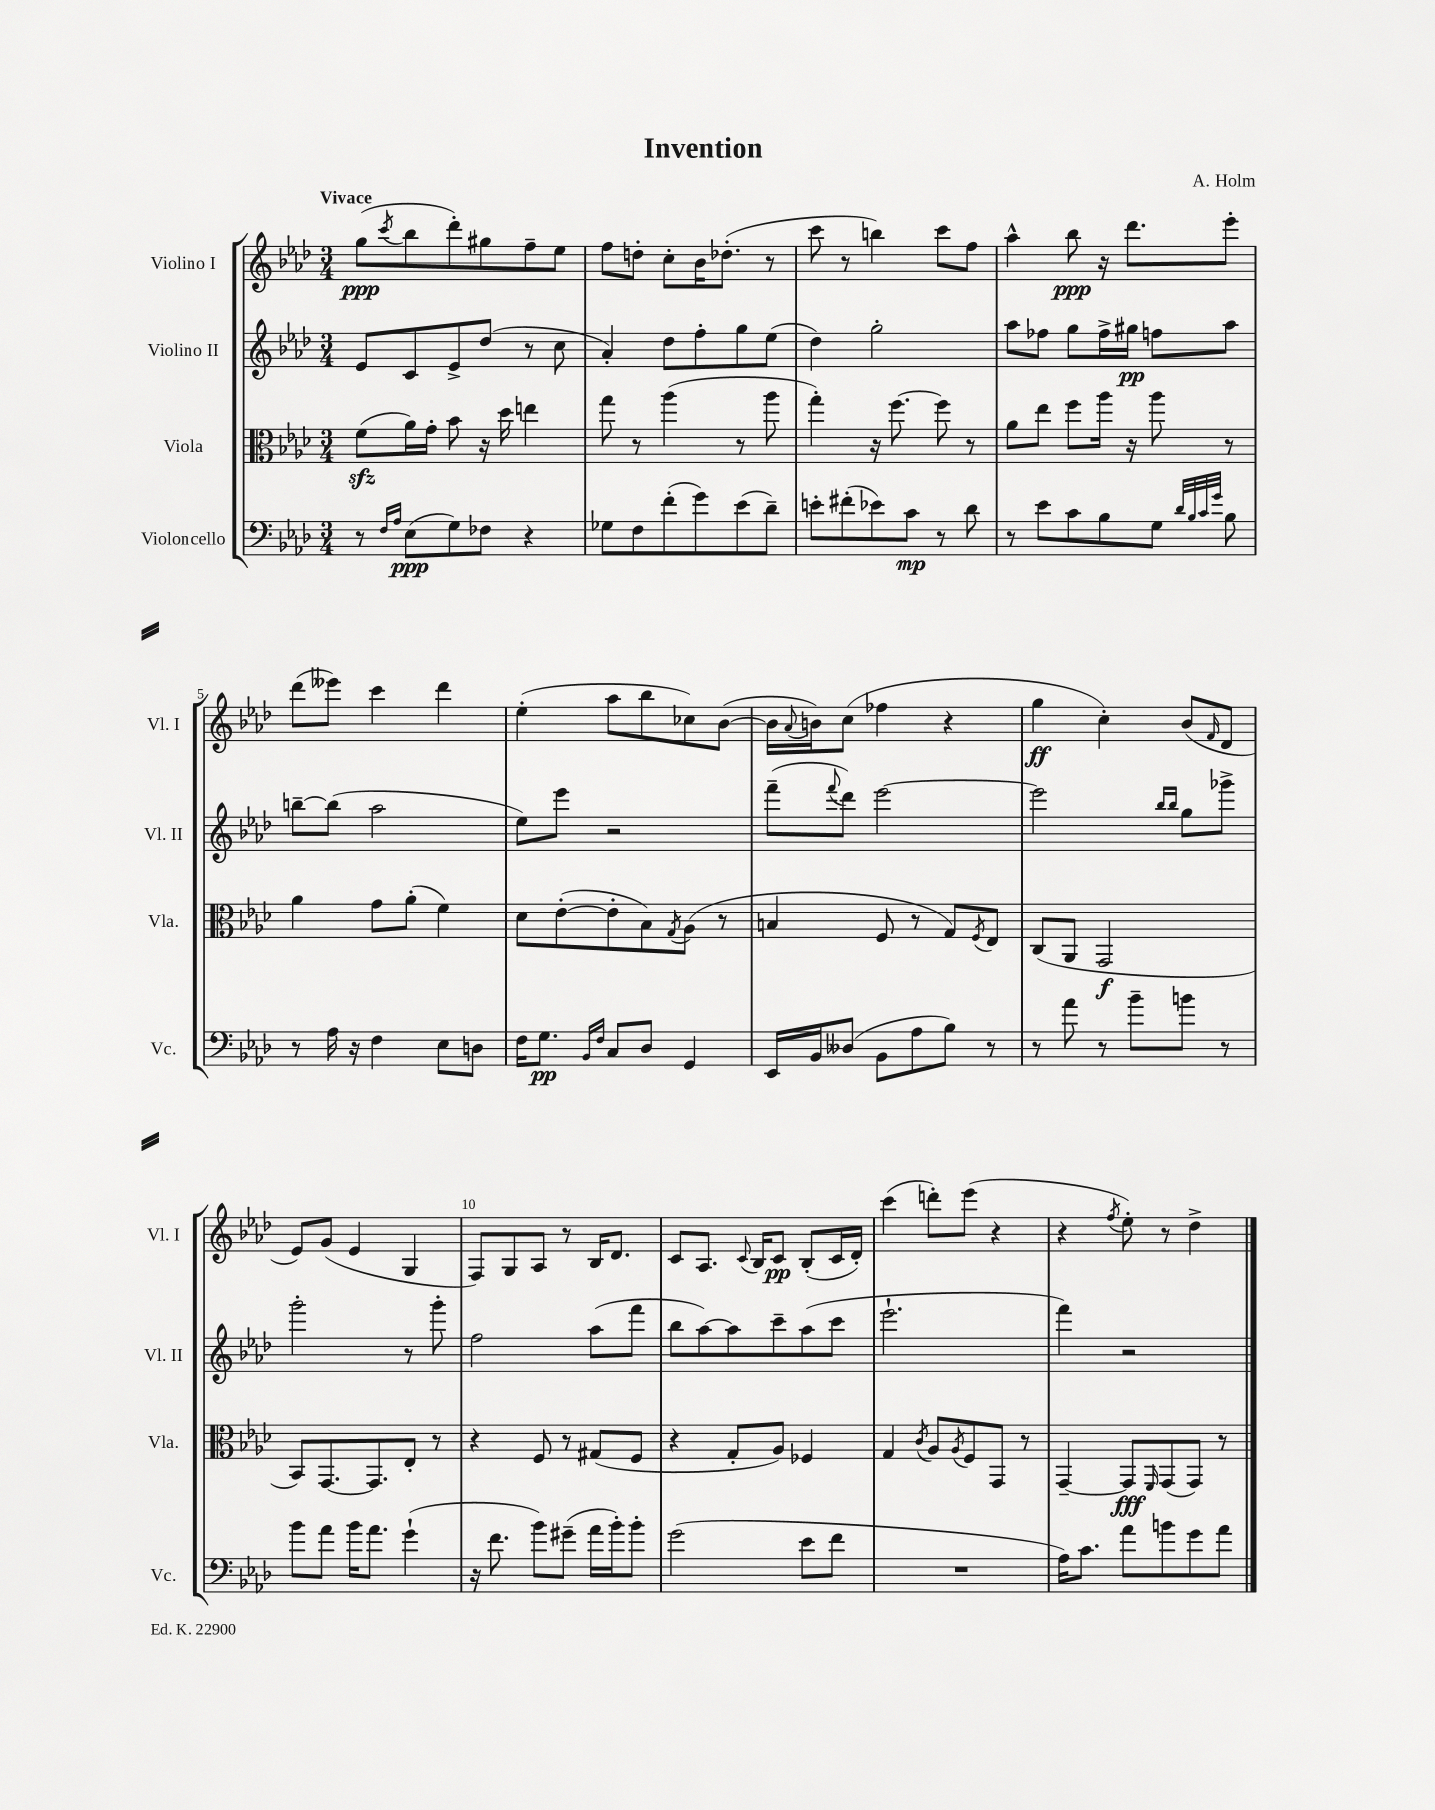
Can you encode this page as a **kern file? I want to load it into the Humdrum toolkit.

**kern	**dynam	**kern	**dynam	**kern	**dynam	**kern	**dynam
*part4	*part4	*part3	*part3	*part2	*part2	*part1	*part1
*staff4	*staff4	*staff3	*staff3	*staff2	*staff2	*staff1	*staff1
*I"Violoncello	*	*I"Viola	*	*I"Violino II	*	*I"Violino I	*
*I'Vc.	*	*I'Vla.	*	*I'Vl. II	*	*I'Vl. I	*
*clefF4	*	*clefC3	*	*clefG2	*	*clefG2	*
*k[b-e-a-d-]	*	*k[b-e-a-d-]	*	*k[b-e-a-d-]	*	*k[b-e-a-d-]	*
*M3/4	*	*M3/4	*	*M3/4	*	*M3/4	*
=1	=1	=1	=1	=1	=1	=1	=1
!	!	!	!	!	!	!LO:TX:a:B:t=Vivace	!
8r	.	(8fzz\L	.	8e-/L	.	(8gg\L	ppp
16qqF/LL	.	.	.	.	.	.	.
16qqA-/JJ	.	.	.	.	.	8qccc/	.
(8E-\L	ppp	16a-\L)	.	8c/	.	8bb-\	.
.	.	16g'\JJ	.	.	.	.	.
8G\)	.	8b-\	.	8e-^/	.	8ddd-'\)	.
8F-X\J	.	16r	.	(8dd-/J	.	8gg#X\	.
.	.	16dd-\	.	.	.	.	.
4r	.	4een\	.	8r	.	8ff~\	.
.	.	.	.	8cc\	.	8ee-\J	.
=2	=2	=2	=2	=2	=2	=2	=2
8G-X\L	.	8gg\	.	4a-'/)	.	8ff\L	.
8F\	.	8r	.	.	.	8ddn'\J	.
(8f'\	.	(4aa-\	.	8dd-\L	.	8cc'\L	.
8g\)	.	.	.	8ff'\	.	16b-\K	.
.	.	.	.	.	.	(8.dd-X'\J	.
(8e-\	.	8r	.	8gg\	.	.	.
8d-~\J)	.	8aa-\	.	(8ee-\J	.	8r	.
=3	=3	=3	=3	=3	=3	=3	=3
8en'\L	.	4gg'\)	.	4dd-\)	.	8ccc\	.
(8f#X'\	.	.	.	.	.	8r	.
8e-X\)	.	16r	.	2gg'\	.	4bbn\)	.
.	.	[8.ff\	.	.	.	.	.
8c\J	mp	.	.	.	.	.	.
8r	.	8ff\]	.	.	.	8ccc\L	.
8d-\	.	8r	.	.	.	8ff\J	.
=4	=4	=4	=4	=4	=4	=4	=4
8r	.	8a-\L	.	8aa-\L	.	4aa-^^\	.
8e-\L	.	8ee-\J	.	8ff-X\J	.	.	.
8c\	.	8ff\L	.	8gg\L	.	8bb-\	ppp
8B-\	.	16aa-\Jk	.	16ff-^\L	.	16r	.
.	.	16r	.	16gg#X\JJ	pp	8.ddd-\L	.
8G\J	.	8aa-\	.	8ffn\L	.	.	.
32qqd-/LLL	.	.	.	.	.	.	.
32qqB-/	.	.	.	.	.	.	.
32qqc/	.	.	.	.	.	.	.
32qqg/JJJ	.	.	.	.	.	.	.
8B-\	.	8r	.	8aa-\J	.	8eee-'\J	.
!!LO:LB:g=z
=5	=5	=5	=5	=5	=5	=5	=5
8r	.	4a-\	.	[8bbn~\L	.	(8ddd-\L	.
16A-\	.	.	.	(8bb\J]	.	8eee--X\J)	.
16r	.	.	.	.	.	.	.
4F\	.	8g\L	.	2aa-\	.	4ccc\	.
.	.	(8a-'\J	.	.	.	.	.
8E-\L	.	4f\)	.	.	.	4ddd-\	.
8Dn\J	.	.	.	.	.	.	.
=6	=6	=6	=6	=6	=6	=6	=6
16F\KL	.	8d-\L	.	8ee-\L)	.	(4ee-'\	.
8.G\J	pp	.	.	.	.	.	.
.	.	([8e-'\	.	8eee-\J	.	.	.
16qqBB-/LL	.	.	.	.	.	.	.
16qqF/JJ	.	.	.	.	.	.	.
8C/L	.	8e-'\]	.	2r	.	8aa-\L	.
8D-/J	.	8B-\)	.	.	.	8bb-\	.
.	.	8qG/	.	.	.	.	.
4GG/	.	(8A-\J	.	.	.	8cc-X\)	.
.	.	8r	.	.	.	([8b-\J	.
=7	=7	=7	=7	=7	=7	=7	=7
16EE-/LL	.	4Bn/	.	(8fff~\L	.	16b-\LL]	.
.	.	.	.	.	.	8qqa-/	.
16BB-/J	.	.	.	.	.	16bn\J)	.
.	.	.	.	8qqfff/	.	.	.
(8D--X/J	.	.	.	8ddd-\J)	.	(8cc\J	.
8BB-\L	.	8F/	.	[2eee-\	.	4ff-X\	.
8A-\	.	8r	.	.	.	.	.
8B-\J)	.	8G/L)	.	.	.	4r	.
.	.	8qF/	.	.	.	.	.
8r	.	8E-/J	.	.	.	.	.
=8	=8	=8	=8	=8	=8	=8	=8
8r	.	(8C/L	.	2eee-\]	.	4gg\	ff
8a-\	.	8AA-/J	.	.	.	.	.
8r	.	2GG/	f	.	.	4cc'\)	.
8b-~\L	.	.	.	.	.	.	.
.	.	.	.	16qqbb-/LL	.	.	.
.	.	.	.	16qqbb-/JJ	.	.	.
8bn\J	.	.	.	8gg\L	.	(8b-/L	.
.	.	.	.	.	.	16qqf/	.
8r	.	.	.	8ggg-X^\J	.	8d-/J	.
!!LO:LB:g=z
=9	=9	=9	=9	=9	=9	=9	=9
8b-\L	.	8BB-/L)	.	2ggg'\	.	8e-/L)	.
8a-\J	.	[8.GG/	.	.	.	(8g/J	.
16b-\KL	.	.	.	.	.	4e-/	.
8.a-\J	.	8.GG/]	.	.	.	.	.
(4g`\	.	8E-'/J	.	8r	.	4G/	.
.	.	8r	.	8ggg'\	.	.	.
=10	=10	=10	=10	=10	=10	=10	=10
16r	.	4r	.	2ff\	.	8F/L)	.
8.f\	.	.	.	.	.	.	.
.	.	.	.	.	.	8G/	.
8b-\L)	.	8F/	.	.	.	8A-/J	.
(8g#X~\J	.	8r	.	.	.	8r	.
16a-\LL	.	(8G#X/L	.	(8aa-\L	.	16B-/KL	.
16b-'\J)	.	.	.	.	.	8.d-/J	.
8b-'\J	.	8F/J	.	8fff\J	.	.	.
=11	=11	=11	=11	=11	=11	=11	=11
(2g\	.	4r	.	8bb-\L	.	8c/L	.
.	.	.	.	[8aa-\)	.	8.A-/J	.
.	.	8G'/L	.	8aa-\]	.	.	.
.	.	.	.	.	.	8qqc/	.
.	.	.	.	.	.	16B-/KL	.
.	.	8A-/J)	.	8ccc~\	.	8c/J	pp
8e-\L	.	4F-X/	.	(8aa-\	.	(8B-'/L	.
8f\J	.	.	.	8ccc\J	.	16c/L	.
.	.	.	.	.	.	16d-'/JJ)	.
=12	=12	=12	=12	=12	=12	=12	=12
2.r	.	4G/	.	2.eee-`\	.	(4ccc\	.
.	.	8qc/	.	.	.	.	.
.	.	8A-/L	.	.	.	8dddn'\L)	.
.	.	8qA-/	.	.	.	.	.
.	.	8F/	.	.	.	(8eee-\J	.
.	.	8GG/J	.	.	.	4r	.
.	.	8r	.	.	.	.	.
=13	=13	=13	=13	=13	=13	=13	=13
16A-\KL)	.	[4GG~/	.	4fff\)	.	4r	.
8.c\J	.	.	.	.	.	.	.
.	.	.	.	.	.	8qff/	.
8a-\L	.	8GG/L]	fff	2r	.	8ee-'\)	.
.	.	16qqFF/	.	.	.	.	.
8bn\	.	(8GG/	.	.	.	8r	.
8g\	.	8GG/J)	.	.	.	4dd-^\	.
8a-\J	.	8r	.	.	.	.	.
==	==	==	==	==	==	==	==
*-	*-	*-	*-	*-	*-	*-	*-
